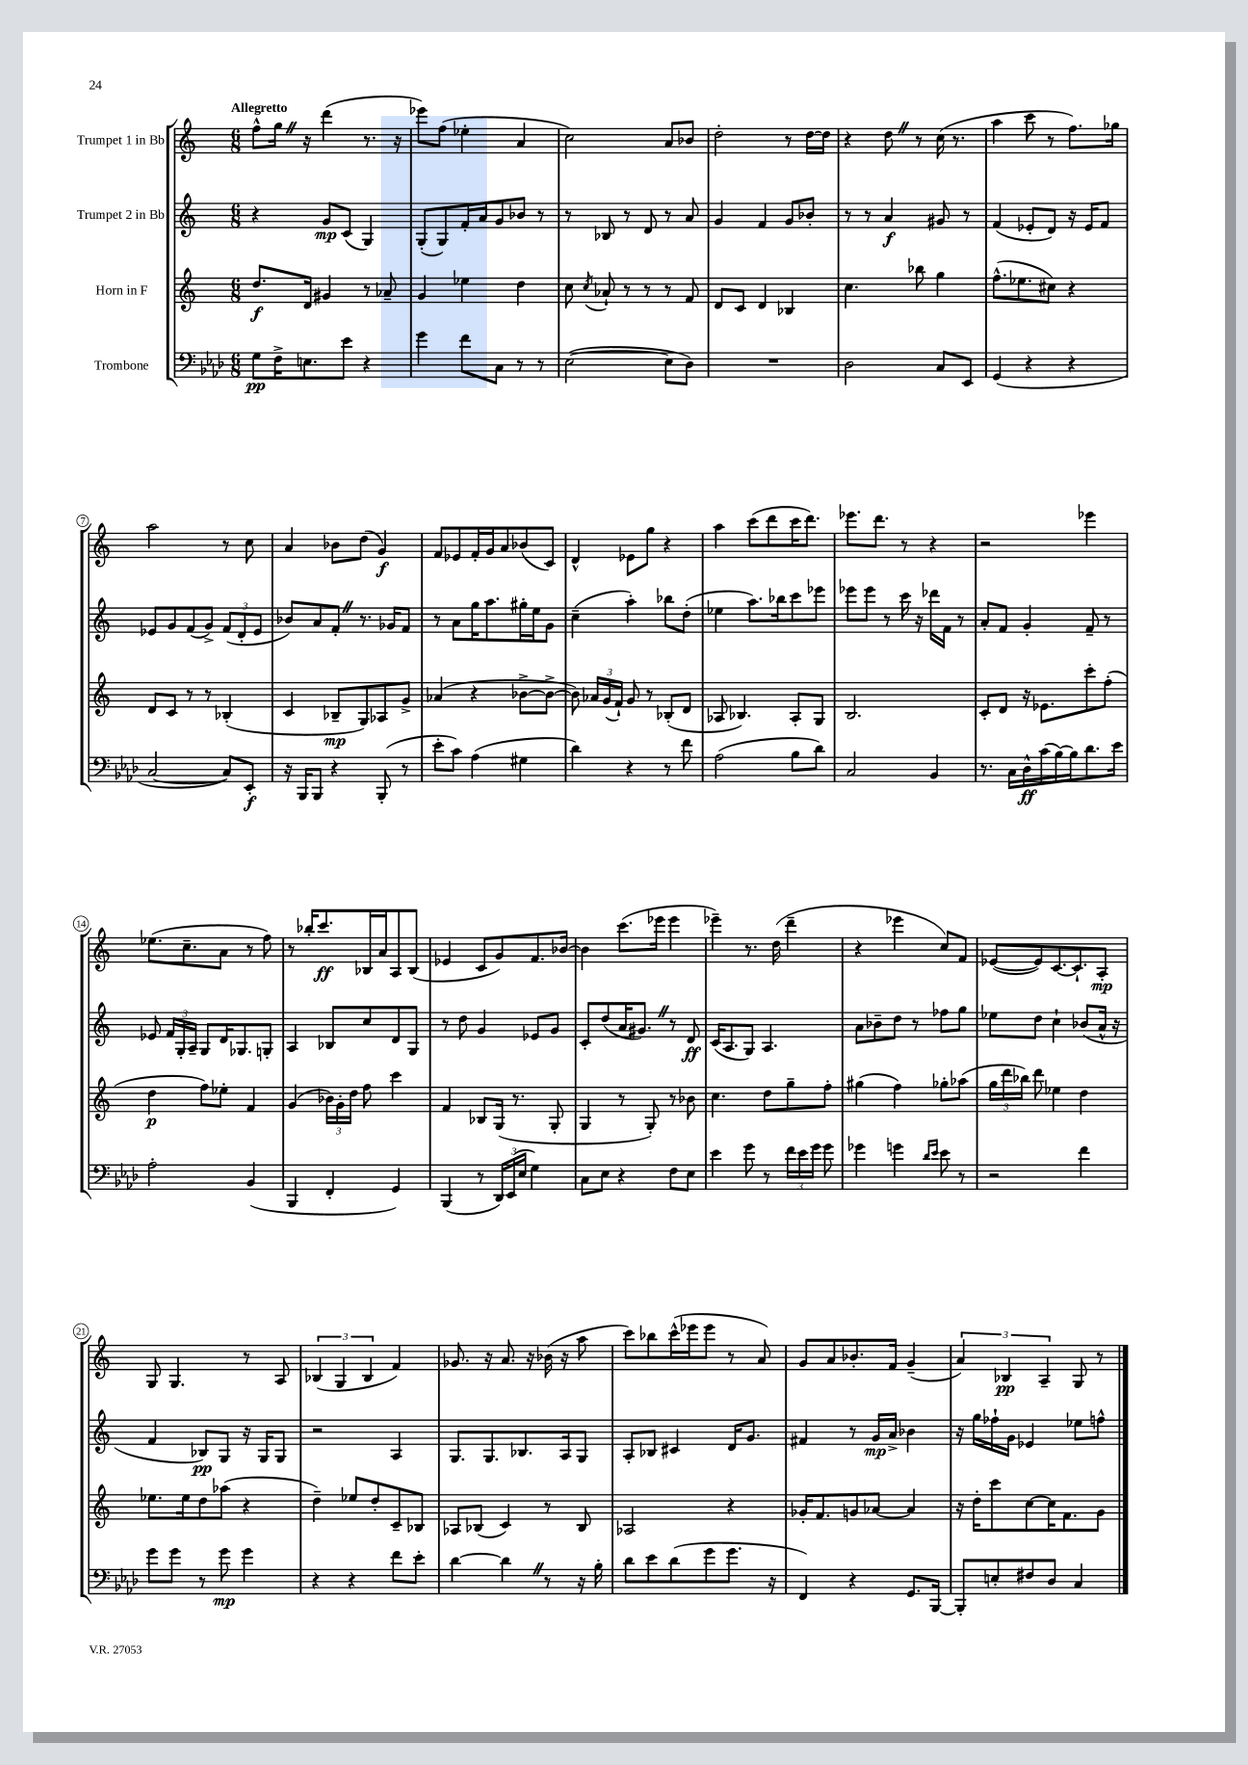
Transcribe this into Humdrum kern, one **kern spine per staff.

**kern	**kern	**kern	**kern
*staff4	*staff3	*staff2	*staff1
*clefF4	*clefG2	*clefG2	*clefG2
*k[b-e-a-d-]	*k[]	*k[]	*k[]
*M6/8	*M6/8	*M6/8	*M6/8
8G\L	8.dd/L	4r	8ff^^\L
16F^\K	.	.	16gg\Jk
8.E\	16d/Jk	.	16r
.	4g#/	8g/L	(4ddd\
8e-\J	.	(8c/J	.
4r	8r	4G/)	8.r
.	8a-~/	.	.
.	.	.	16r
=	=	=	=
4g\	4g/	(8G'/L	8eee-\L)
.	.	8G/)	(8ff\J
8f\L	4ee-\	16f'/L	4ee-'\
.	.	16a/J	.
8C\J	.	8g/	.
8r	4dd\	8b-/J	4a/
8r	.	8r	.
=	=	=	=
([2E-\	8cc\	8r	2cc\)
.	8qcc/	.	.
.	8a-`/	8B-/	.
.	8r	8r	.
.	8r	8d/	.
8E-\]L	8r	8r	8a/L
8D-\J)	8f/	8a/	8b-/J
=	=	=	=
2.r	8d/L	4g/	2dd'\
.	8c/J	.	.
.	4d/	4f/	.
.	4B-/	8g/L	8r
.	.	8b-'/J	[16dd\LL
.	.	.	16dd\]JJ
=	=	=	=
2D-\	4.cc\	8r	4r
.	.	8r	.
.	.	4a/	8dd\
.	8bb-\	.	8r
8C/L	4gg\	8g#/	(16cc\
.	.	.	8.r
8EE-/J	.	8r	.
=	=	=	=
(4GG/	(8.ff^^\L	(4f/	4aa\
.	8.ee-\	.	.
4r	.	8e-'/L	8ccc\
.	8cc#\J)	8d/J)	8r
4r	4r	16r	8.ff\L)
.	.	16e-/LK	.
.	.	8f/J	.
.	.	.	16gg-\Jk
=	=	=	=
[2C/	8d/L	8e-/L	2aa\
.	8c/J	8g/	.
.	8r	(8f/	.
.	8r	8g^/J)	.
8C/]L)	(4B-'/	(12f/L	8r
.	.	12d'/	.
8EE-'/J	.	.	8cc\
.	.	12e-/J	.
=	=	=	=
16r	4c/	8b-/L)	4a/
16BBB-/LK	.	.	.
8BBB-/J	.	8a/	.
4r	8B-~/L	8f'/J	8b-\L
.	8G/)	8.r	(8dd\J
(8BBB-'/	8A-/	.	4g/)
.	.	16g-/LK	.
8r	8g^/J	8f/J	.
=	=	=	=
8e-'\L	(4a-/	8r	8f/L
8c\J)	.	8a\L	8e-/
(4A-\	4r	16gg\K	16f'/L
.	.	8.aa\	16g/J
.	.	.	8a/
4G#\	[8b-^\L	16gg#'\L	(8b-/
.	.	16ee\J	.
.	8b-^\_J	8g\J	8c/J)
=	=	=	=
4d-\)	8b-\])	(4cc~\	4d^^/
.	24a-/LL	.	.
.	(24g/	.	.
.	24f`/JJ)	.	.
4r	8g/	4aa'\)	8e-\L
.	8r	.	8gg\J
8r	(8B-'/L	8bb-\L	4r
8f\	8d/J	(8dd'\J	.
=	=	=	=
(2A-\	8A-/	4ee-\	4aa\
.	4.B-/)	.	.
.	.	8.aa\L)	(8ccc\L
.	.	.	8ddd\
.	.	16bb-\k	.
8B-\L	8A-'/L	8ccc\	16ccc\K
.	.	.	8.ddd\J)
8d-\J)	8G/J	8eee-\J	.
=	=	=	=
2C/	2.B/	8eee-\L	8.eee-\L
.	.	8eee-\J	.
.	.	.	8.ddd\J
.	.	8r	.
.	.	16ccc\	8r
.	.	16r	.
4BB-/	.	16ddd-\LL	4r
.	.	16f\JJ	.
.	.	8r	.
=	=	=	=
8.r	8c'/L	8a'/L	2r
.	8d/J	8f/J	.
16C\LL	.	.	.
16D-^^\	16r	4g'/	.
(16c\	8.e-\L	.	.
[16B-\)	.	.	.
16B-\]J	.	.	.
8.d-\	8ccc'\	8f~/	4eee-\
.	(8ff'\J	8r	.
16e-\Jk	.	.	.
=	=	=	=
2A-'\	4dd\	8e-/	(8.ee-\L
.	.	24f/LL	.
.	.	24G'/	.
.	.	.	8.cc~\
.	.	24A~/JJ	.
.	8ff\L)	8G/L	.
.	8ee-'\J	16d/K	8a\J
.	.	8.G-/	.
(4BB-/	4f/	.	8r
.	.	8G'/J	8ff\)
=	=	=	=
4BBB-/	(4g/	4A/	8r
.	.	.	16bb-'/LK
.	.	.	8.ccc/
4FF'/	24b-\LL)	8B-/L	.
.	24g'\	.	.
.	24dd\JJ	.	.
.	8ff\	8cc/	16B-/L
.	.	.	16a/J
4GG/)	4ccc\	8d/	8A/
.	.	8G/J	(8B-/J
=	=	=	=
(4BBB-/	4f/	8r	4e-/
.	.	8dd\	.
8r	8B-/L	4g/	8c/L
24DD-/LL)	(16G/Jk	.	8g/)
(24EE-/	.	.	.
.	8.r	.	.
24E-/JJ	.	.	.
4G\)	.	8e-/L	8.f/
.	8G'/	8g/J	.
.	.	.	[16b-/Jk
=	=	=	=
8C\L	4G/	8c'/L	4b-\]
8E-\J	.	(8dd/	.
4r	8r	16a/K	(8.ccc\L
.	.	8.g#/J)	.
.	8G'/)	.	.
.	.	.	16eee-\Jk
8F\L	8r	8r	4eee-\
8E-\J	8b-\	8d/	.
=	=	=	=
4e-\	4.cc\	(16c/LK	4eee-~\)
.	.	8.A/	.
8g\	.	8G/J)	8.r
8r	8dd\L	4.A/	.
.	.	.	(16dd\
24f\LL	8gg~\	.	4ddd~\
24e-\	.	.	.
24g\JJ	.	.	.
8g\	8ff'\J	.	.
=	=	=	=
4g-\	(4gg#\	8a\L	4r
.	.	8b-~\	.
4g\	4ff\)	8dd\J	4eee-\
.	.	8r	.
16qqd-/LL	.	.	.
16qqe-/JJ	.	.	.
8e-\	8gg-'\L	8ff-\L	8cc/L)
8r	(8aa-\J	8gg\J	8f/J
=	=	=	=
2r	24gg\LL	8ee-\L	([8e-/L
.	24ddd\	.	.
.	24bb-\JJ)	.	.
.	8ddd\	8dd\J	8e-/])
.	4ee-\	4cc`\	[8.c/
.	.	.	8.c`/]
4f\	4dd\	(8b-/L	.
.	.	16a^^/Jk	8A'/J
.	.	16r	.
=	=	=	=
8g\L	8.ee-\L	4f/	8G/
8g\J	.	.	4.G/
.	16ee-\k	.	.
8r	8dd\	8B-/L)	.
8g\	(8aa-\J	8G/J	.
4g\	4r	16r	8r
.	.	16G/LK	.
.	.	8G/J	8A/
=	=	=	=
4r	4dd~\)	2r	(6B-/
.	.	.	6G/
4r	8ee-/L	.	.
.	.	.	6B-/
.	8dd'/	.	.
8f\L	8c~/	4A/	4f/)
8e-'\J	8B-/J	.	.
=	=	=	=
[4d-\	8A-/L	8.G/L	8.g-/
.	(8B-/J	.	.
.	.	8.G/	16r
4d-\]	4c/)	.	8.a/
.	.	8.B-/	.
.	.	.	16r
8r	8r	.	(16b-\
.	.	16A/k	16r
16r	8B-/	8G/J	8aa\
16B-'\	.	.	.
=	=	=	=
8d-\L	2A-/	8A'/L	8ccc\L)
8e-\	.	8B-/J	8bb-\
(8d-\	.	4c#/	(16ccc^^\L
.	.	.	16eee-\J
8g\	.	.	8eee-\J
8.g\J	4r	16d/LK	8r
.	.	8.g/J	.
.	.	.	8a/)
16r	.	.	.
=	=	=	=
4FF/)	16g-'/LK	4f#/	8g/L
.	8.f/	.	.
.	.	.	8a/
4r	8g/	8r	8.b-'/
.	[8a-/J	16g/LL	.
.	.	16a^/JJ	16f/Jk
8.GG/L	4a-/]	4b-\	(4g~/
[16BBB-/Jk	.	.	.
=	=	=	=
8BBB-'/]L	16r	16r	6a/)
.	16dd'\LK	16gg\LL	.
8E'/	8ccc\	16ff-`\	.
.	.	.	6B-/
.	.	16g\JJ	.
8F#/	[8cc\	4e-/	.
.	.	.	6A~/
8D-/J	16cc\]K	.	.
.	8.f\	.	.
4C/	.	8ee-\L	8G/
.	8g\J	8ff^^\J	8r
==	==	==	==
*-	*-	*-	*-
